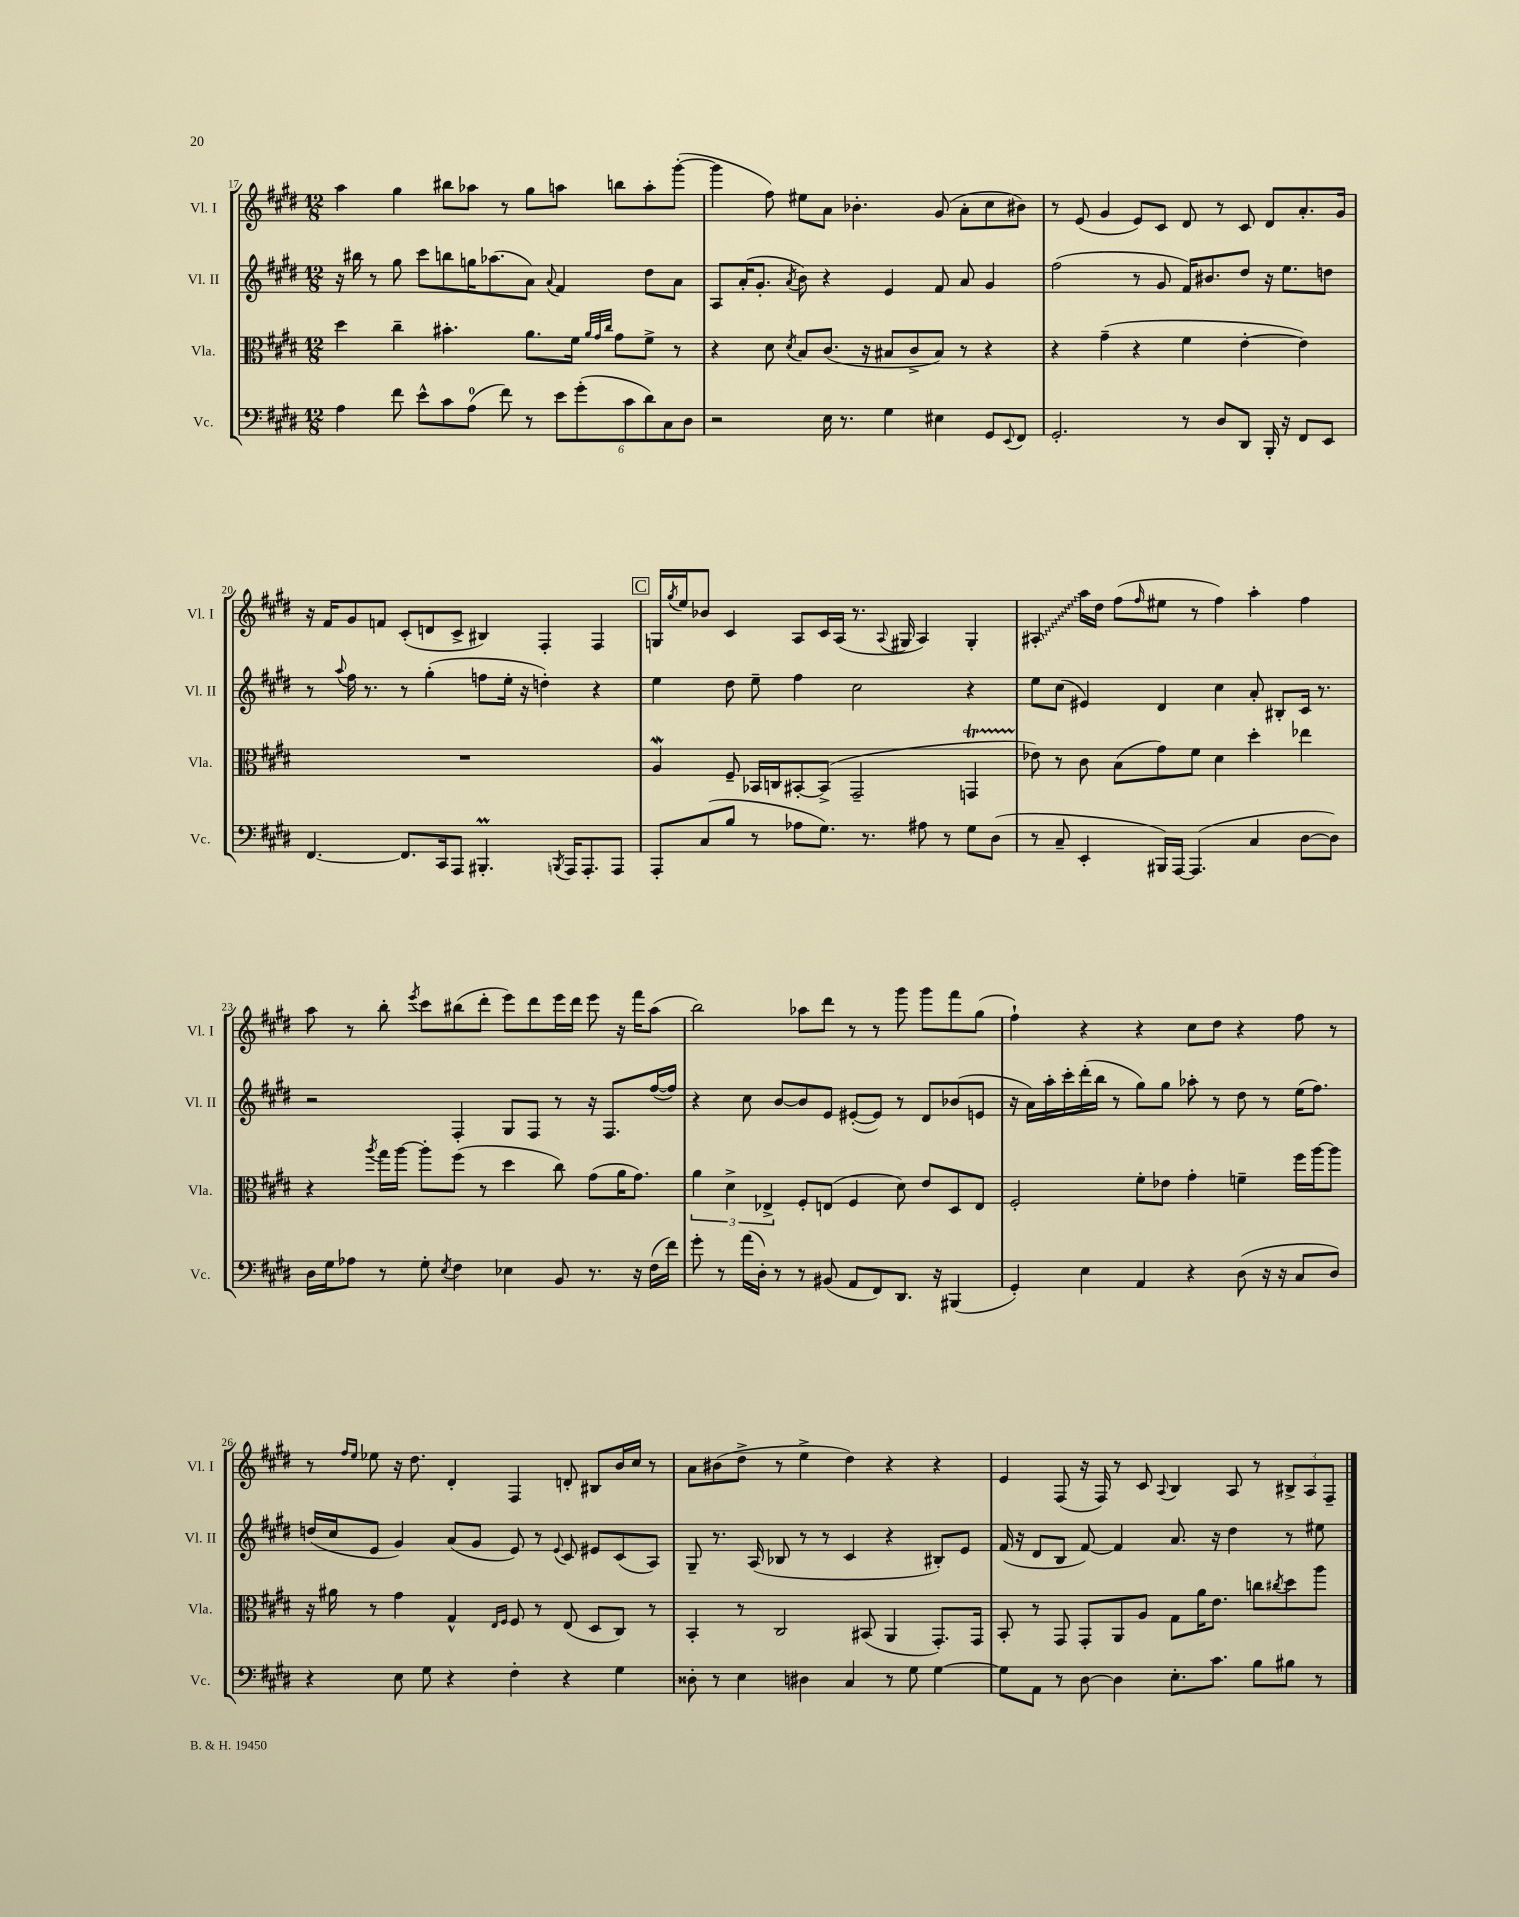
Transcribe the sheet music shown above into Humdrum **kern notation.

**kern	**kern	**kern	**kern
*staff4	*staff3	*staff2	*staff1
*clefF4	*clefC3	*clefG2	*clefG2
*k[f#c#g#d#]	*k[f#c#g#d#]	*k[f#c#g#d#]	*k[f#c#g#d#]
*M12/8	*M12/8	*M12/8	*M12/8
4A	4dd#	16r	4aa
.	.	16bb#	.
.	.	8r	.
8f#	4cc#~	8gg#	4gg#
8e^^	.	8ccc#	.
8c#	4.b#'	8bb	8bb#
(8A	.	16gg	8aa-
.	.	(8.aa-	.
8f#)	.	.	8r
8r	8.a	8a)	8gg#
.	.	8qqa	.
12e	.	4f#	8aa
.	16f#	.	.
(12g#'	.	.	.
.	32qqa	.	.
.	32qqg#	.	.
.	32qqcc#	.	.
.	8g#	.	8bb
12c#	.	.	.
12d#)	8f#^	8dd#	8aa'
12C#	.	.	.
.	8r	8a	([8ggg#'
12D#	.	.	.
=	=	=	=
2r	4r	8A	4ggg#]
.	.	(16a'	.
.	.	8.g#'	.
.	8d#	.	8ff#)
.	8qd#	8qa	.
.	8B	8b)	8ee#
16E	(8.c#	4r	8a
8.r	.	.	.
.	.	.	4.b-'
.	16r	.	.
4G#	8B#	4e	.
.	8c#^	.	.
4E#	8B#)	8f#	(8g#
.	8r	8a	8a'
8GG#	4r	4g#	8cc#
8qqEE	.	.	.
8FF#	.	.	8b#)
=	=	=	=
2.GG#'	4r	(2ff#	8r
.	.	.	(8e
.	(4g#~	.	4g#
.	4r	8r	8e)
.	.	8g#	8c#
8r	4f#	16f#)	8d#
.	.	8.b#	.
8D#	.	.	8r
8DD#	[4e'	8dd#	8c#
16BBB'	.	16r	8d#
16r	.	8.ee	.
8FF#	4e])	.	8.a'
8EE	.	8dd	.
.	.	.	16g#
=	=	=	=
[4.FF#	1.r	8r	16r
.	.	.	16f#
.	.	8qqaa	.
.	.	16ff#	8g#
.	.	8.r	.
.	.	.	8f
8.FF#]	.	8r	(8c#'
.	.	(4gg#'	8d
16CC#	.	.	.
8AAA	.	.	8c#^
4.BBB#'	.	8ff	4B#)
.	.	16ee'	.
.	.	16r	.
.	.	4dd')	4F#'
8qBBB	.	.	.
16AAA	.	.	.
8.AAA'	.	.	.
.	.	4r	4F#
8AAA	.	.	.
=	=	=	=
8AAA'	4A	4ee	16G
.	.	.	8qgg#
.	.	.	16ee
(8C#	.	.	8b-
8B	8F#~	8dd#	4c#
8r	16BB-	8ee~	.
.	16C	.	.
8A-	[8BB#'	4ff#	8A
8.G#)	(8BB#^]	.	16c#
.	.	.	(16A
.	2GG#~	2cc#	8.r
8.r	.	.	.
.	.	.	8qqA
.	.	.	16G#
8A#	.	.	4A)
8r	.	.	.
8G#	4GG	4r	4G#'
(8D#	.	.	.
=	=	=	=
8r	8e-)	8ee	4A#'
8C#~	8r	(8cc#	.
4EE'	8c#	4e#)	16aa
.	.	.	16dd#
.	(8B	.	(8ff#
.	.	.	16qqff#
16BBB#)	8g#)	4d#	8ee#
[16AAA	.	.	.
(4.AAA]	8f#	.	8r
.	4d#	4cc#	4ff#)
4C#	4dd#'	8a'	4aa'
.	.	8B#'	.
[8D#	4ee-	16c#	4ff#
.	.	8.r	.
8D#])	.	.	.
=	=	=	=
16D#	4r	2r	8aa
16G#	.	.	.
8A-	.	.	8r
.	8qaa	.	.
8r	16gg#	.	8bb'
.	[16aa	.	.
.	.	.	8qeee
8G#'	8aa']	.	8ccc#
8qE	.	.	.
4F#	(8ff#	4F#'	(8bb#
.	8r	.	8ddd#'
4E-	4dd#	8G#	8eee)
.	.	8F#	8ddd#
8BB	8cc#)	8r	16eee
.	.	.	16ddd#
8.r	(8g#	16r	8eee
.	.	8.F#	.
.	16a	.	16r
16r	8.g#)	.	16fff#
(16F#	.	([16ff#	(8aa
16f#)	.	16ff#])	.
=	=	=	=
8g#'	6a	4r	2bb)
8r	.	.	.
.	6d#^	.	.
(16a	.	8cc#	.
16D#')	.	.	.
.	6E-^	.	.
8r	.	[8b	.
8r	8F#'	8b]	8aa-
(8BB#	(8E	8e	8ddd#
8AA	4F#	([8e#'	8r
8FF#)	.	8e#])	8r
8.DD#	8d#)	8r	8ggg#
.	8e	8d#	8ggg#
16r	.	.	.
(4BBB#	8D#	(8b-	8fff#
.	8E	8e	(8gg#
=	=	=	=
4GG#')	2F#'	16r	4ff#`)
.	.	16a)	.
.	.	16aa'	.
.	.	16ccc#'	.
4E	.	(16ddd#'	4r
.	.	16bb	.
.	.	8r	.
4AA	8f#'	8gg#)	4r
.	8e-	8gg#	.
4r	4g#'	8aa-'	8cc#
.	.	8r	8dd#
(8D#	4f~	8dd#	4r
16r	.	8r	.
16r	.	.	.
8C#	16ff#	(16ee	8ff#
.	[16aa	8.ff#)	.
8D#)	8aa]	.	8r
=	=	=	=
4r	16r	(16dd	8r
.	16a#	16cc#	.
.	.	.	16qqff#
.	.	.	16qqee
.	8r	8e	8ee-
8E	4g#	4g#)	16r
.	.	.	8.dd#
8G#	.	.	.
4r	4G#^^	(8a	4d#'
.	.	8g#	.
.	16qqE	.	.
.	16qqF#	.	.
4F#'	8F#	8e)	4F#
.	8r	8r	.
.	.	8qqe	.
4r	(8E	8c#	8d'
.	8D#	8e#	8B#
4G#	8C#)	(8c#	16b
.	.	.	16cc#
.	8r	8A)	8r
=	=	=	=
8D##'	4BB'	8G#~	8a
8r	.	8.r	(8b#
4E	8r	.	8dd#^
.	.	(16A	.
.	2C#	8B-	8r
4D#	.	8r	4ee^
.	.	8r	.
4C#	.	4c#	4dd#)
.	(8BB#	.	.
8r	4AA	4r	4r
8G#	.	.	.
[4G#	8.GG#')	8B#')	4r
.	.	8e	.
.	16GG#	.	.
=	=	=	=
8G#]	8BB'	(16f#	4e
.	.	16r	.
8AA	8r	8d#	.
8r	8GG#	8B	(8F#
[8D#	8GG#'	[8f#)	16r
.	.	.	16F#)
4D#]	8AA	4f#]	8r
.	8A	.	8c#
.	.	.	8qqA
8.E'	8G#	8.a	4B
.	16a	.	.
8.c#	8.e	16r	.
.	.	4dd#	8A
8B	8cc	.	8r
.	8qcc#	.	.
8B#	8dd#	8r	12B#^
.	.	.	12A
8r	8aa	8ee#	.
.	.	.	12F#~
==	==	==	==
*-	*-	*-	*-
